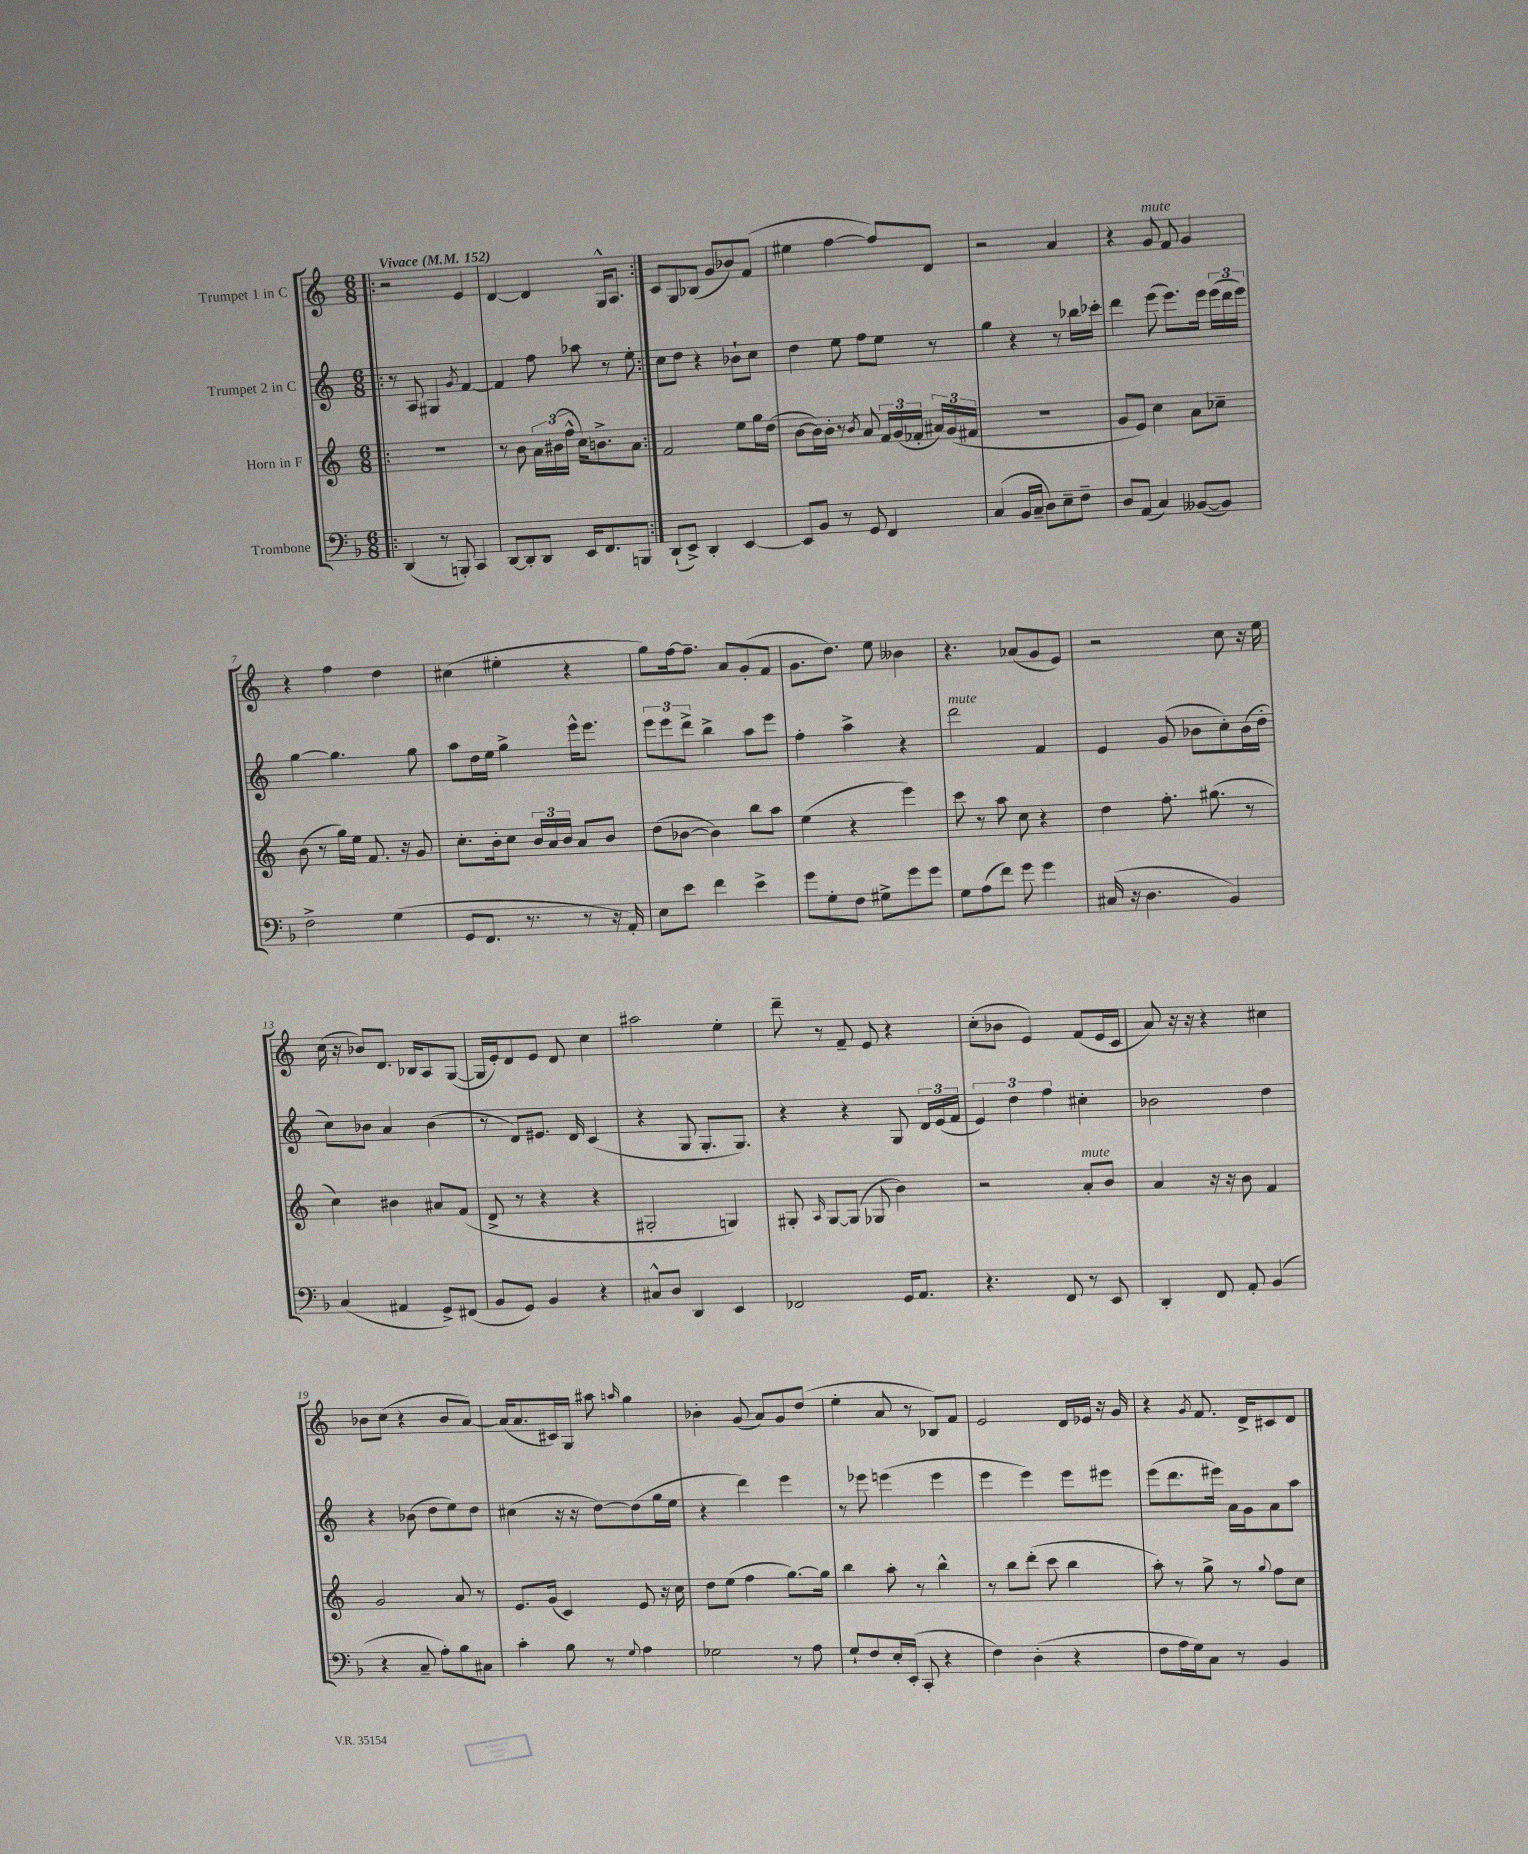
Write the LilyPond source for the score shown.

<<
\new StaffGroup <<
\new Staff = "s0" \with { instrumentName = "Trumpet 1 in C" } {
    \clef treble \key c \major \numericTimeSignature \time 6/8 \tempo "Vivace" 4 = 152
    \autoBeamOff \repeat volta 2 { \bar ".|:" r2 e'4 |
    d'4~ d'4 g16[-^ a8.] | }
    c'8[ g8 bes8]( g'8[ bes'8) f'8]( |
    eis''4 f''4~ f''8[) d'8] |
    r2 a'4 |
    r4 g'8^\markup { \italic "mute" } f'8 g'4 |
    r4 f''4 d''4 |
    cis''4( eis''4-. r4 |
    g''8[) f''16~ f''8.]-- a'8[ g'8-.( f'8] |
    g'8.[ d''8.]) e''8 beses'4 |
    r4. aes'8[( g'8 e'8]) |
    r2 c''8 r16 e''16 |
    c''16( r16 bes'8[) d'8.] bes16[ a8 g8]~( |
    g16[ e'16-.) d'8 e'8] d'8 c''4 |
    ais''2 e''4-. |
    d'''8-- r8 f'8-- e'8 r4 |
    c''8[-.( bes'8] e'4) f'8[( e'16 c'16] |
    a'8) r16 r16 r4 cis''4 |
    bes'8[ c''8]( r4 bes'8[ a'8]~) |
    a'16[( a'8. cis'16) g16] ais''8 \grace { a''16 } g''4 |
    bes'4-. g'8( a'8[) g'8 d''8]( |
    e''4-. a'8 r8 bes8[) f'8] |
    e'2 d'16[ ees'16] r16 g'16 |
    r4 \acciaccatura { g'8 } f'8. d'16[-> cis'8 d'8] \bar "|." |
}
\new Staff = "s1" \with { instrumentName = "Trumpet 2 in C" } {
    \clef treble \key c \major \numericTimeSignature \time 6/8
    \autoBeamOff \repeat volta 2 { \bar ".|:" r8 a8 gis4 \acciaccatura { g'8 } f'4~ |
    f'4 f''8 aes''8 r8 e''8-. | }
    c''8[ d''8] r4 bes'8[-! c''8] |
    d''4 e''8 f''8[ e''8] r8 |
    g''4 r4 r8 bes''16[ ces'''16]-. |
    d'''4 e'''8( e'''8.[) e'''16] \tuplet 3/2 { e'''16[( d'''16 e'''16]) } |
    g''4~ g''4. g''8 |
    a''8[ d''16 e''16] g''4-> e'''16[-^ e'''8.] |
    \tuplet 3/2 { e'''8[ e'''8 d'''8]-> } b''4-> a''8[ e'''8] |
    f''4-. a''4-> r4 |
    d'''2^\markup { \italic "mute" } f'4 |
    e'4 g'8( bes'8[ c''8-.) bes'16( d''16]-. |
    c''8[) bes'8] a'4 bes'4( |
    r8 d'8[) eis'8.] d'16 c'4( |
    r4 g8 g8.[-. g8.]) |
    r4 r4 g8 \tuplet 3/2 { d'16[ e'16( f'16] } |
    \tuplet 3/2 { e'4) d''4 f''4 } cis''4-. |
    bes'2 d''4 |
    r4 bes'8( d''8[ e''8) d''8] |
    cis''4( r16 r16 d''8[~) d''8( g''16 e''16] |
    r4 d'''4) e'''4 |
    r8 ees'''8 e'''4( e'''4 |
    e'''4 e'''4) e'''8[ eis'''8] |
    e'''8[( d'''8. eis'''16]) a'16[ g'16 a'8 a''8] \bar "|." |
}
\new Staff = "s2" \with { instrumentName = "Horn in F" } {
    \clef treble \key c \major \numericTimeSignature \time 6/8
    \autoBeamOff \repeat volta 2 { \bar ".|:" R2. |
    r8 b'8 \tuplet 3/2 { a'16[ bis'16( f''16]-^ } c''16[) b'8.-> a'8] | }
    f'2 e''8[ g''16 d''16]( |
    b'8[~ b'16) b'16]-. r8 \acciaccatura { b'8 } a'8 \tuplet 3/2 { f'16[ g'16( fes'16]-. } \tuplet 3/2 { ais'16[) g'16( fis'16] } |
    R2. |
    g'8[ e'8]) c''4 a'8[ ces''8]-- |
    b'8( r8 g''16[) e''16] f'8. r16 g'8 |
    c''8.[-. b'16-. c''8] \tuplet 3/2 { b'16[ a'16 b'16] } a'8[ b'8] |
    d''8[( bes'8]~ bes'4) b''8[ a''8] |
    e''4( r4 e'''4) |
    c'''8 r8 a''8 c''8 r4 |
    d''4 f''8.-. gis''8.( r8 |
    c''4) bis'4 ais'8[ f'8]( |
    d'8-> r8 r4 r4 |
    gis2-. g4) |
    gis8-. \grace { a16 } gis8[~ gis8]( ges8 b'4) |
    r2 a'8[-.^\markup { \italic "mute" } b'8] |
    a'4 r16 r16 b'8 f'4 |
    g'2 a'8 r8 |
    e'8.[ g'16]( c'4) e'8 r16 c''16 |
    d''8[ e''8]( f''4 g''8.[~) g''16] |
    b''4 a''8-. r8 b''4-^ |
    r8 b''8[ d'''8]-.( c'''8 b''4 |
    a''8-.) r8 g''8-> r8 \appoggiatura { g''8 } f''8[ c''8] \bar "|." |
}
\new Staff = "s3" \with { instrumentName = "Trombone" } {
    \clef bass \key f \major \numericTimeSignature \time 6/8
    \autoBeamOff \repeat volta 2 { \bar ".|:" d,4( r8 b,,8-.) c,4 |
    d,8[~ d,8-. d,8] e,16[ f,8. b,,8] | }
    d,8[-!( e,8]->) d,4-. e,4~ |
    e,8[ bes,8] r8 g,8 f,4 |
    c4( bes,16[ c16]-- d8[) e8-- f8]-- |
    d8[ a,8]( c4) beses,8[~( beses,8]) |
    f2-> g4( |
    g,8[ f,8.] r8. r8 r16 a,16-.) |
    e8[ e'8] f'4 e'4-> |
    g'8[ g8-. f8] gis8[-> g'8 g'8] |
    g8[ a8( f'8]) g'8 g'4 |
    cis16( r16 d4. bes,4) |
    c4( ais,4 g,8[->) fis,8]( |
    bes,8[ g,8]) bes,4 r4 |
    cis8[-^ d8] d,4 e,4 |
    fes,2 g,16[ a,8.] |
    r4. f,8 r8 e,8 |
    d,4-. f,8 a,8-. bes,4( |
    r4 c8-- a8[-.) bes8 cis8] |
    c'4-. bes8 r8 \appoggiatura { g8 } a4 |
    ges2 r8 a8 |
    g8[-! f8 e16-. e,16]-.( c,8-. r4 |
    f4) d4-.( r4 |
    f8[ a16 g16) c8] r8 bes,4 \bar "|." |
}
>>
>>
